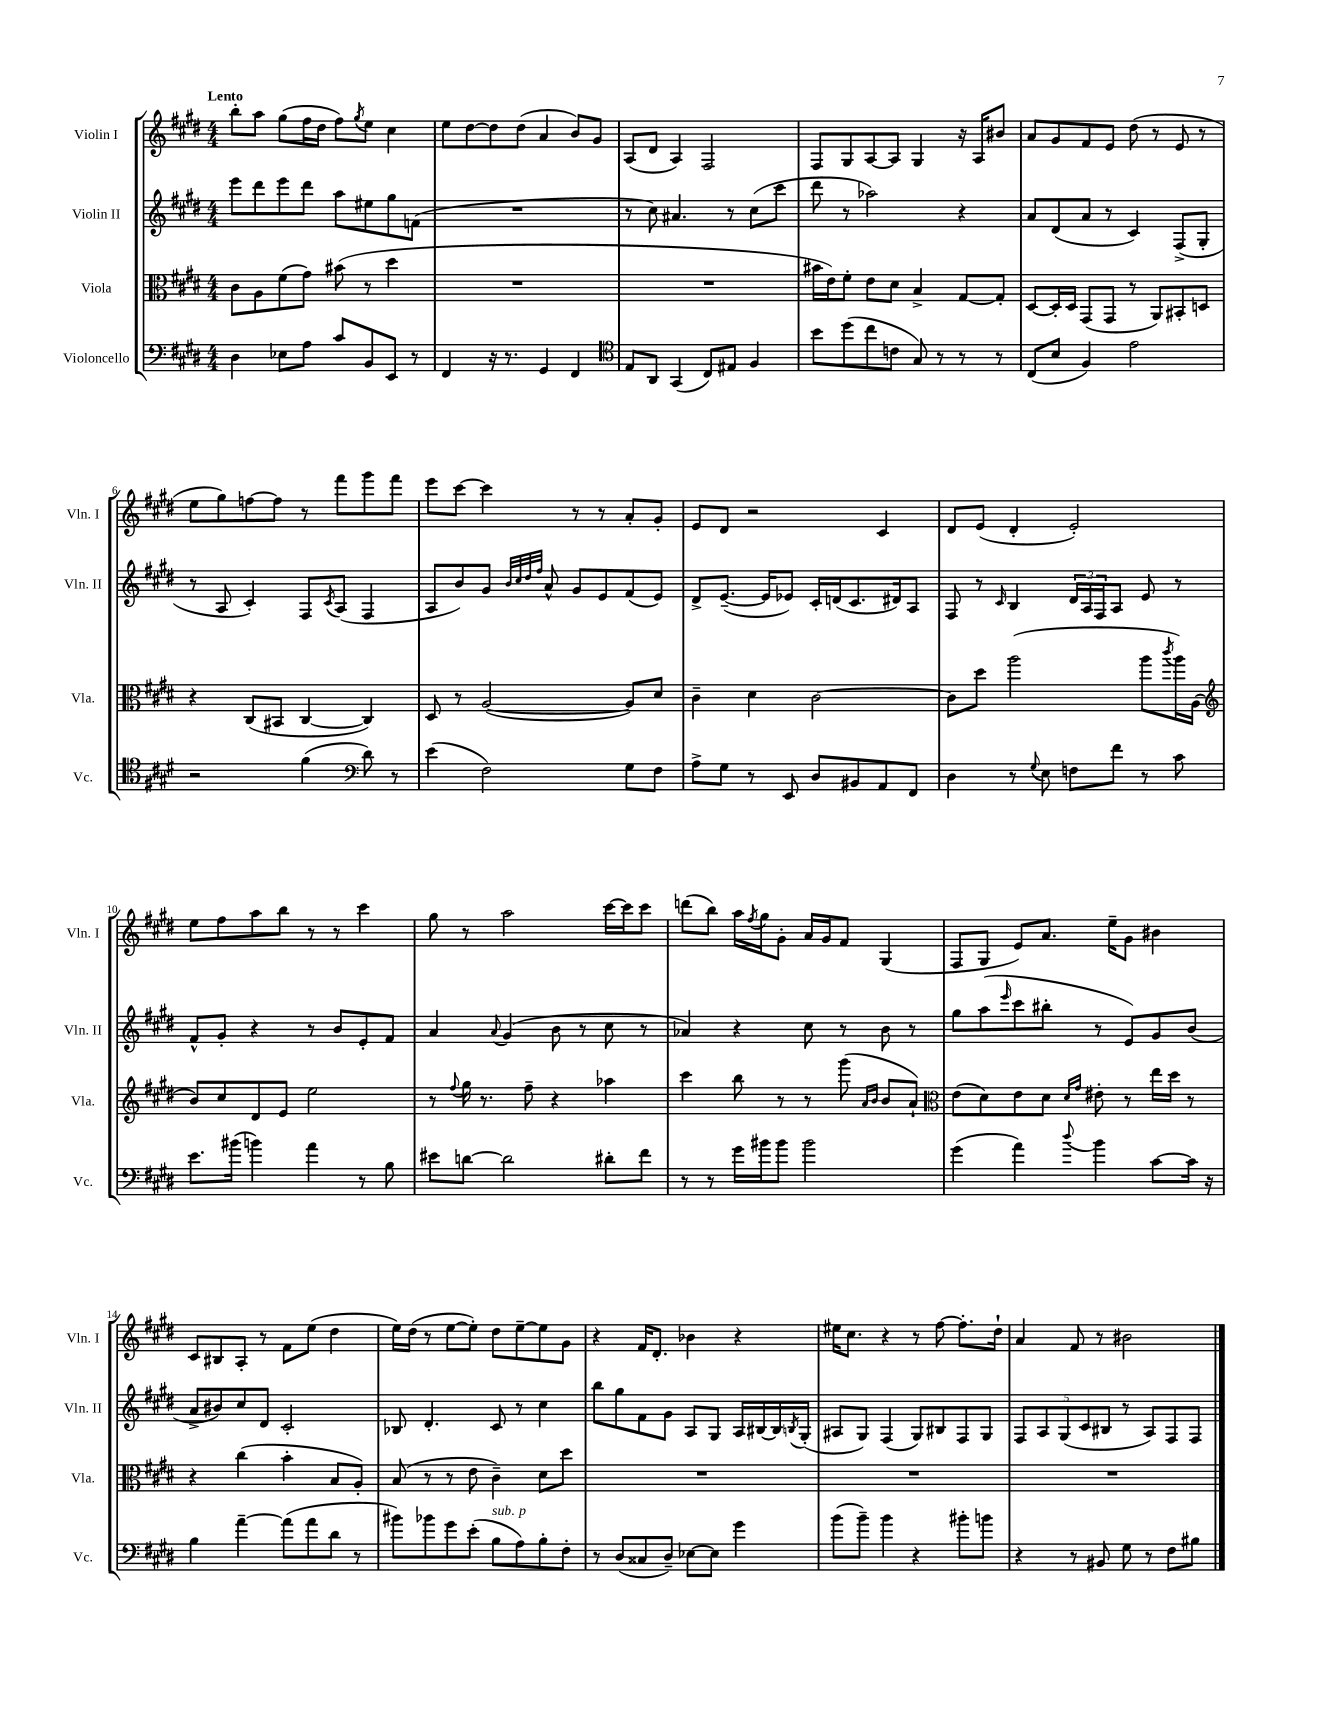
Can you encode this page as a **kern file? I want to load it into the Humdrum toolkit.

**kern	**kern	**kern	**kern
*part4	*part3	*part2	*part1
*staff4	*staff3	*staff2	*staff1
*I"Violoncello	*I"Viola	*I"Violin II	*I"Violin I
*I'Vc.	*I'Vla.	*I'Vln. II	*I'Vln. I
*clefF4	*clefC3	*clefG2	*clefG2
*k[f#c#g#d#]	*k[f#c#g#d#]	*k[f#c#g#d#]	*k[f#c#g#d#]
*M4/4	*M4/4	*M4/4	*M4/4
=1	=1	=1	=1
!	!	!	!LO:TX:a:B:t=Lento
4D#\	8c#\L	8eee\L	8bb'\L
.	8A\	8ddd#\	8aa\J
8E-X\L	(8f#\	8eee\	(8gg#\L
8A\J	8g#\J)	8ddd#\J	16ff#\L
.	.	.	16dd#\JJ
8c#/L	(8b#X\	8aa\L	8ff#\L)
.	.	.	8qgg#/
8BB/	8r	8ee#X\	8ee\J
8EE/J	4dd#\	8gg#\	4cc#\
8r	.	(8fn\J	.
=2	=2	=2	=2
4FF#/	1r	1r	8ee\L
.	.	.	[8dd#\
16r	.	.	8dd#\]
8.r	.	.	.
.	.	.	(8dd#\J
4GG#/	.	.	4a/
4FF#/	.	.	8b/L)
.	.	.	8g#/J
=3	=3	=3	=3
*clefC4	*	*	*
8E/L	1r	8r	(8A/L
8AA/J	.	8cc#\)	8d#/J
(4GG#/	.	4.a#X/	4A/)
8C#/L)	.	.	2F#/
8E#X/J	.	8r	.
4F#/	.	(8cc#\L	.
.	.	8ccc#\J	.
=4	=4	=4	=4
8b\L	16b#X\LL	8ddd#\	8F#/L
.	16e\J)	.	.
(8dd#\	8f#'\J	8r	8G#/
8cc#\	8e\L	2aa-X\)	[8A/
8cn\J	8d#\J	.	8A/J]
8G#/)	4B^/	.	4G#/
8r	.	.	.
8r	[8G#/L	4r	16r
.	.	.	16A/KL
8r	8G#'/J]	.	8b#X/J
=5	=5	=5	=5
(8C#/L	[8D#/L	8a/L	8a/L
8B/J	16D#'/L]	(8d#/	8g#/
.	16D#/JJ	.	.
4F#/)	(8GG#/L	8a/J	8f#/
.	8GG#/J	8r	8e/J
2e\	8r	4c#/)	(8dd#\
.	8AA/L)	.	8r
.	8BB#X'/	(8F#^/L	8e/
.	8Dn/J	8G#'/J	8r
!!LO:LB:g=z
=6	=6	=6	=6
2r	4r	8r	8ee\L
.	.	8A/	8gg#\)
.	(8C#/L	4c#'/)	[8ffn\
.	8BB#X/J	.	8ff\J]
(4f#\	[4C#/	8F#/L	8r
.	.	8qc#/	.
.	.	(8A/J	8fff#\L
*clefF4	*	*	*
8d#\)	4C#/])	4F#/	8ggg#\
8r	.	.	8fff#\J
=7	=7	=7	=7
(4e\	8D#/	8A/L	8eee\L
.	8r	8b/)	[8ccc#\J
2F#\)	([2A/	8g#/J	4ccc#\]
.	.	32qqb/LLL	.
.	.	32qqcc#/	.
.	.	32qqdd#/	.
.	.	32qqff#/JJJ	.
.	.	8a^^/	.
.	.	8g#/L	8r
.	.	8e/	8r
8G#\L	8A/L])	(8f#/	8a'/L
8F#\J	8d#/J	8e/J)	8g#'/J
=8	=8	=8	=8
8A^\L	4c#~\	8d#^/L	8e/L
8G#\J	.	([8.e~/J	8d#/J
8r	4d#\	.	2r
.	.	16e/KL]	.
8EE/	.	8e-X/J)	.
8D#/L	[2c#\	16c#'/LL	.
.	.	(16dn/J	.
8BB#X/	.	8.c#/	.
8AA/	.	.	4c#/
.	.	16d#X/k)	.
8FF#/J	.	8A/J	.
=9	=9	=9	=9
4D#\	8c#\L]	8F#/	8d#/L
.	8dd#\J	8r	(8e/J
.	.	16qqc#/	.
8r	(2aa\	4B/	4d#'/
8qqG#/	.	.	.
8E\	.	.	.
8Fn\L	.	24d#/LL	2e'/)
.	.	24A/	.
.	.	24F#/J	.
8f#\J	.	8A/J	.
8r	8aa\L	8e/	.
.	8qccc#/	.	.
8c#\	16aa\L)	8r	.
.	(16A\JJ	.	.
!!LO:LB:g=z
=10	=10	=10	=10
*	*clefG2	*	*
8.e\L	8b/L)	8f#^^/L	8ee\L
.	8cc#/	8g#'/J	8ff#\
(16b#X\Jk	.	.	.
4bn\)	8d#/	4r	8aa\
.	8e/J	.	8bb\J
4a\	2ee\	8r	8r
.	.	8b/L	8r
8r	.	8e'/	4ccc#\
8B\	.	8f#/J	.
=11	=11	=11	=11
8e#X\L	8r	4a/	8gg#\
.	8qqff#/	.	.
[8dn\J	16gg#\	.	8r
.	8.r	.	.
.	.	8qqa/	.
2d\]	.	(4g#/	2aa\
.	8ff#~\	.	.
.	4r	8b\	.
.	.	8r	.
8d#X'\L	4aa-X\	8cc#\	[16ccc#\LL
.	.	.	16ccc#\J]
8f#\J	.	8r	8ccc#\J
=12	=12	=12	=12
8r	4ccc#\	4a-X/)	(8dddn\L
8r	.	.	8bb\J)
16g#\LL	8bb\	4r	16aa\LL
.	.	.	8qff#/
16b#X\J	.	.	16gg#\J
8b#\J	8r	.	8g#'\J
2b#\	8r	8cc#\	16a/LL
.	.	.	16g#/J
.	(8ggg#\	8r	8f#/J
.	16qqa/LL	.	.
.	16qqb/JJ	.	.
.	8b/L	8b\	(4G#/
.	8a`/J)	8r	.
=13	=13	=13	=13
*	*clefC3	*	*
(4g#\	(8e\L	8gg#\L	8F#/L
.	8d#\)	(8aa\	8G#/J
.	.	16qqeee/	.
4a\)	8e\	8ccc#\	8e/L)
.	8d#\J	8bb#X'\J	8.a/J
.	16qqd#/LL	.	.
8qqdd#/	16qqg#/JJ	.	.
4b\	8e#X'\	8r	.
.	.	.	16ee~\KL
.	8r	8e/L)	8g#\J
[8c#\L	16ee\LL	8g#/	4b#X\
.	16dd#\JJ	.	.
16c#\Jk]	8r	(8b/J	.
16r	.	.	.
!!LO:LB:g=z
=14	=14	=14	=14
4B\	4r	8a^/L	8c#/L
.	.	8b#X/)	8B#X/
[4a~\	(4cc#\	8cc#/	8A'/J
.	.	8d#/J	8r
(8a\L]	4b'\	2c#'/	8f#\L
8a\	.	.	(8ee\J
8d#\J	8B/L	.	4dd#\
8r	8A'/J)	.	.
=15	=15	=15	=15
8b#X\L)	(8B/	8B-X/	16ee\LL)
.	.	.	(16dd#\JJ
8b-X\	8r	4.d#'/	8r
8g#\	8r	.	[8ee\L
(8e'\J	8e\	.	8ee'\J])
!LO:TX:a:i:t=sub. p	!	!	!
8B\L	4c#~\)	8c#/	8dd#\L
8A\)	.	8r	[8ee~\
8B'\	8d#\L	4cc#\	8ee\]
8F#'\J	8dd#\J	.	8g#\J
=16	=16	=16	=16
8r	1r	8bb\L	4r
(8D#/L	.	8gg#\	.
8C##X/	.	8f#\	16f#/KL
.	.	.	8.d#'/J
8D#~/J)	.	8g#\J	.
[8E-X\L	.	8A/L	4b-X\
8E-\J]	.	8G#/J	.
4g#\	.	16A/LL	4r
.	.	[16B#X/	.
.	.	16B#/]	.
.	.	8qBn/	.
.	.	(16G#'/JJ	.
=17	=17	=17	=17
(8b\L	1r	8A#X/L	16ee#X\KL
.	.	.	8.cc#\J
8b~\J)	.	8G#/J)	.
4b\	.	(4F#/	4r
4r	.	8G#/L)	8r
.	.	8B#X/	[8ff#\
8b#X'\L	.	8F#/	8.ff#'\L]
8bn\J	.	8G#/J	.
.	.	.	16dd#`\Jk
=18	=18	=18	=18
4r	1r	10F#/L	4a/
.	.	10A/	.
.	.	(10G#/	.
8r	.	.	8f#/
.	.	10c#/	.
8BB#X/	.	.	8r
.	.	10B#X/J	.
8G#\	.	8r	2b#X\
8r	.	8A/L)	.
8F#\L	.	8F#/	.
8B#X\J	.	8F#/J	.
==	==	==	==
*-	*-	*-	*-
